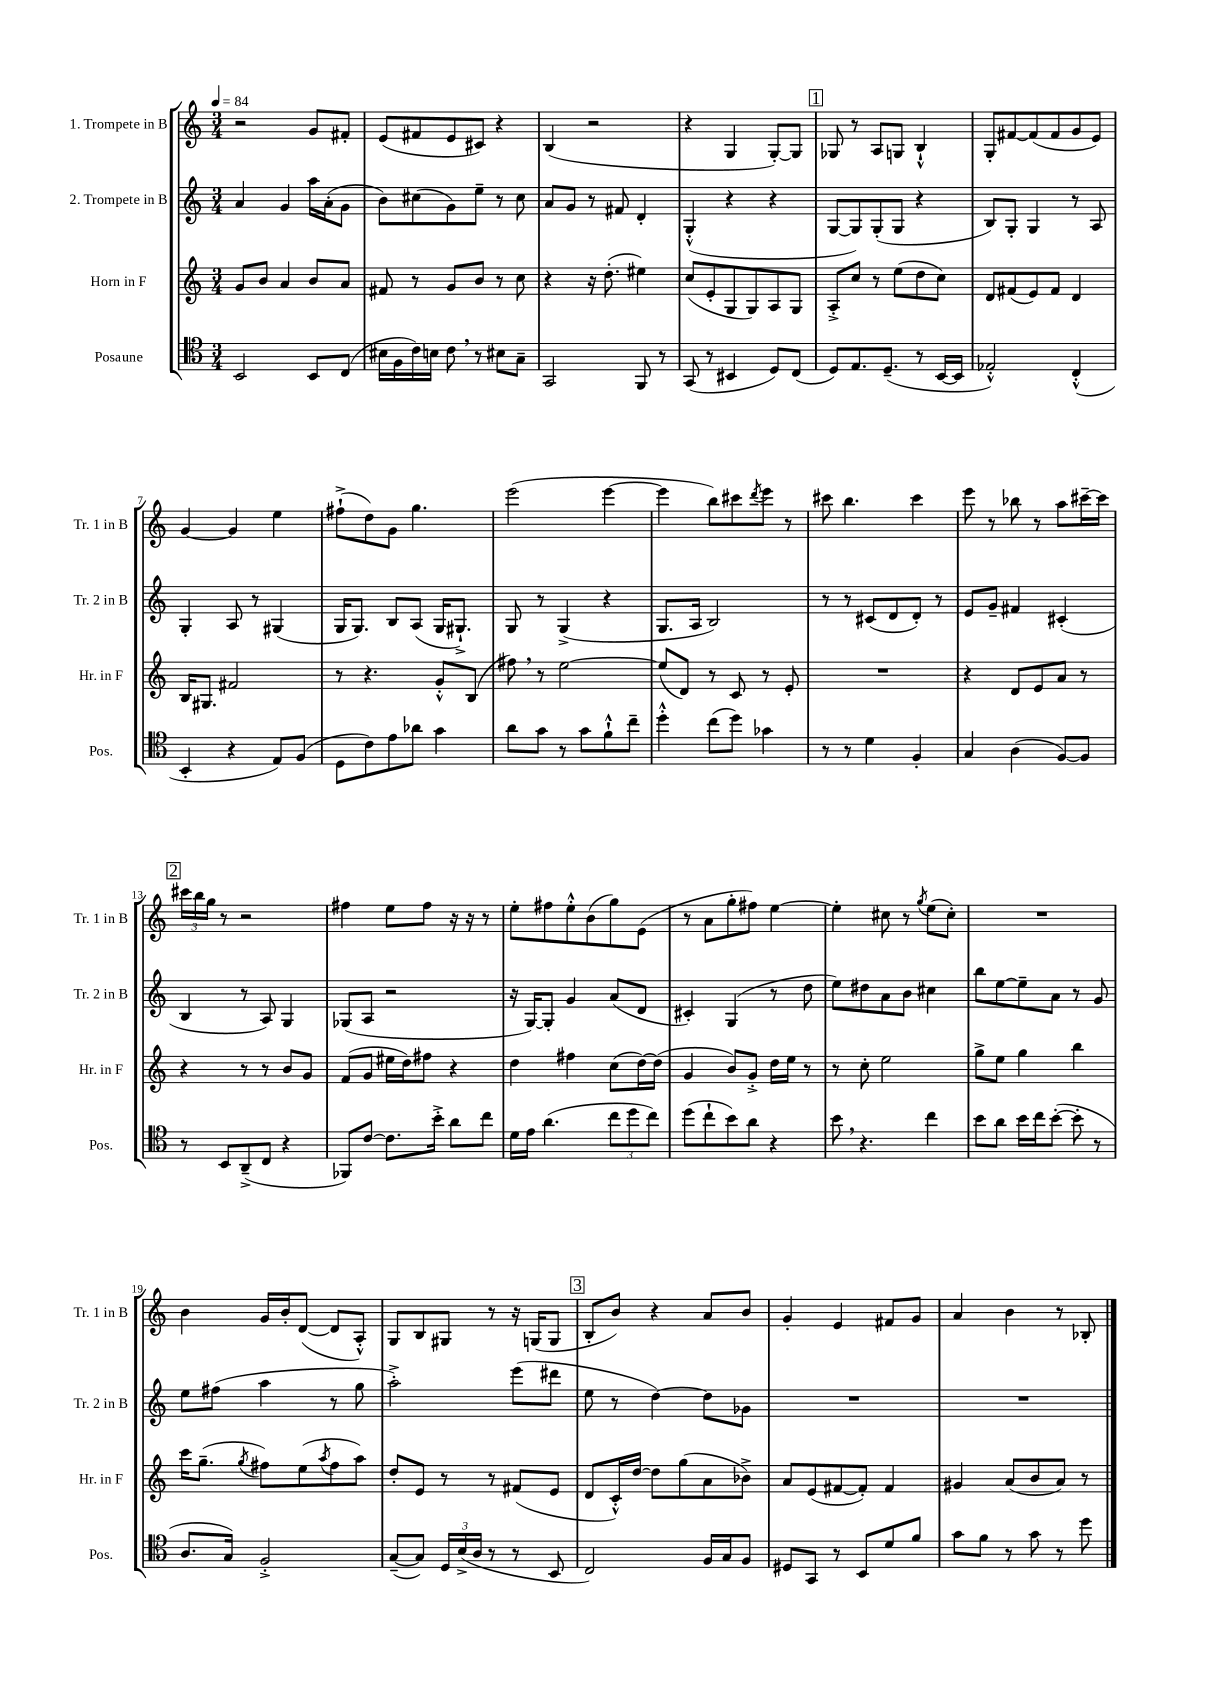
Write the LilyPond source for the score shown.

<<
\new StaffGroup <<
\new Staff = "s0" \with { instrumentName = "1. Trompete in B" shortInstrumentName = "Tr. 1 in B" } {
    \clef treble \key c \major \numericTimeSignature \time 3/4 \tempo 4 = 84
    r2 g'8 fis'8-. |
    e'8( fis'8 e'8 cis'8) r4 |
    b4( r2 |
    r4 g4 g8~-.) g8 |
    \mark \markup { \box "1" } ges8 r8 a8 g8 b4-!-^ |
    g8-. fis'8~ fis'8( fis'8 g'8 e'8) |
    g'4~ g'4 e''4 |
    fis''8-!->( d''8) g'8 g''4. |
    e'''2( e'''4~ |
    e'''4 b''8) cis'''8 \acciaccatura { d'''8 } e'''8 r8 |
    cis'''8 b''4. cis'''4 |
    e'''8 r8 bes''8 r8 a''8 cis'''16~-- cis'''16 |
    \mark \markup { \box "2" } \tuplet 3/2 { cis'''16 b''16 g''16 } r8 r2 |
    fis''4 e''8 fis''8 r16 r16 r8 |
    e''8-. fis''8 e''8-.-^ b'8( g''8) e'8( |
    r8 a'8 g''8-. fis''8) e''4~ |
    e''4-. cis''8 r8 \acciaccatura { g''8 } e''8( cis''8-.) |
    R2. |
    b'4 g'16 b'16-. d'8~( d'8 a8-.-^) |
    g8 b8 gis8 r8 r16 g16( g8 |
    \mark \markup { \box "3" } b8-. b'8) r4 a'8 b'8 |
    g'4-. e'4 fis'8 g'8 |
    a'4 b'4 r8 bes8-. \bar "|." |
}
\new Staff = "s1" \with { instrumentName = "2. Trompete in B" shortInstrumentName = "Tr. 2 in B" } {
    \clef treble \key c \major \numericTimeSignature \time 3/4
    a'4 g'4 a''16 a'16-.( g'8 |
    b'8) cis''8( g'8) e''8-- r8 cis''8 |
    a'8 g'8 r8 fis'8 d'4-. |
    g4-.-^( r4 r4 |
    \mark \markup { \box "1" } g8~ g8) g8-.( g8 r4 |
    b8) g8-. g4 r8 a8 |
    g4-. a8 r8 gis4( |
    g16 g8.) b8 a8( g16 gis8.-!->) |
    g8 r8 g4->( r4 |
    g8. a16 b2) |
    r8 r8 cis'8( d'8 d'8-.) r8 |
    e'8 g'8-- fis'4 cis'4-.( |
    \mark \markup { \box "2" } b4 r8 a8) g4 |
    ges8( a8 r2 |
    r16 g16~) g8-. g'4 a'8( d'8 |
    cis'4-.) g4( r8 d''8 |
    e''8) dis''8 a'8 b'8 cis''4 |
    b''8 e''8~ e''8-- a'8 r8 g'8 |
    e''8 fis''8( a''4 r8 g''8 |
    a''2-.->) e'''8( dis'''8 |
    \mark \markup { \box "3" } e''8 r8 d''4~) d''8 ges'8 |
    R2. |
    R2. \bar "|." |
}
\new Staff = "s2" \with { instrumentName = "Horn in F" shortInstrumentName = "Hr. in F" } {
    \clef treble \key c \major \numericTimeSignature \time 3/4
    g'8 b'8 a'4 b'8 a'8 |
    fis'8 r8 g'8 b'8 r8 c''8 |
    r4 r16 d''8.-.( eis''4) |
    c''8( e'8-. g8 g8) a8 g8 |
    \mark \markup { \box "1" } a8-.-> c''8 r8 e''8( d''8 c''8) |
    d'8 fis'8( e'8) fis'8 d'4 |
    b16 gis8. fis'2 |
    r8 r4. g'8-.-^ b8( |
    fis''8) \breathe r8 e''2~ |
    e''8( d'8) r8 c'8 r8 e'8-. |
    R2. |
    r4 d'8 e'8 a'8 r8 |
    \mark \markup { \box "2" } r4 r8 r8 b'8 g'8 |
    f'8( g'8 eis''16 d''16) fis''8 r4 |
    d''4 fis''4 c''8( d''16~) d''16( |
    g'4 b'8) g'8-.-> d''16 e''16 r8 |
    r8 c''8-. e''2 |
    g''8-> e''8 g''4 b''4 |
    c'''16 g''8.--( \acciaccatura { g''8 } fis''8) e''8( \acciaccatura { a''8 } fis''8 a''8) |
    d''8-. e'8 r8 r8 fis'8( e'8 |
    \mark \markup { \box "3" } d'8 c'16-.-^) d''16~ d''8 g''8( a'8 bes'8->) |
    a'8 e'8( fis'8~ fis'8-.) fis'4 |
    gis'4 a'8( b'8 a'8) r8 \bar "|." |
}
\new Staff = "s3" \with { instrumentName = "Posaune" shortInstrumentName = "Pos." } {
    \clef tenor \key c \major \numericTimeSignature \time 3/4
    b,2 b,8 c8( |
    bis16 f16 c'16) b16 c'8 \breathe r8 bis8 g8-- |
    g,2 f,8 r8 |
    g,8( r8 bis,4 d8) c8( |
    \mark \markup { \box "1" } d8) e8. d8.--( r8 b,16~ b,16 |
    ees2-.-^) c4-.-^( |
    b,4-. r4 e8) f8( |
    d8 c'8) e'8 aes'8 g'4 |
    a'8 g'8 r8 g'8 f'8-!-^ c''8-- |
    d''4-.-^ c''8( d''8) ges'4 |
    r8 r8 d'4 f4-. |
    g4 a4( f8~) f8 |
    \mark \markup { \box "2" } r8 b,8 a,8--->( c8 r4 |
    fes,8) c'8~ c'8. b'16-.-> a'8 c''8 |
    d'16 e'16 a'4.( \tuplet 3/2 { c''8 d''8 c''8) } |
    d''8( c''8-! b'8) a'8 r4 |
    b'8 \breathe r4. c''4 |
    b'8 a'8 b'16 c''16 b'8~-.( b'8-. r8 |
    a8. g16) f2-.-> |
    g8~--( g8) \tuplet 3/2 { d16 b16->( a16 } r8 r8 b,8 |
    \mark \markup { \box "3" } c2) f16 g16 f8 |
    dis8 g,8 r8 b,8 d'8 f'8 |
    g'8 f'8 r8 g'8 r8 d''8 \bar "|." |
}
>>
>>
